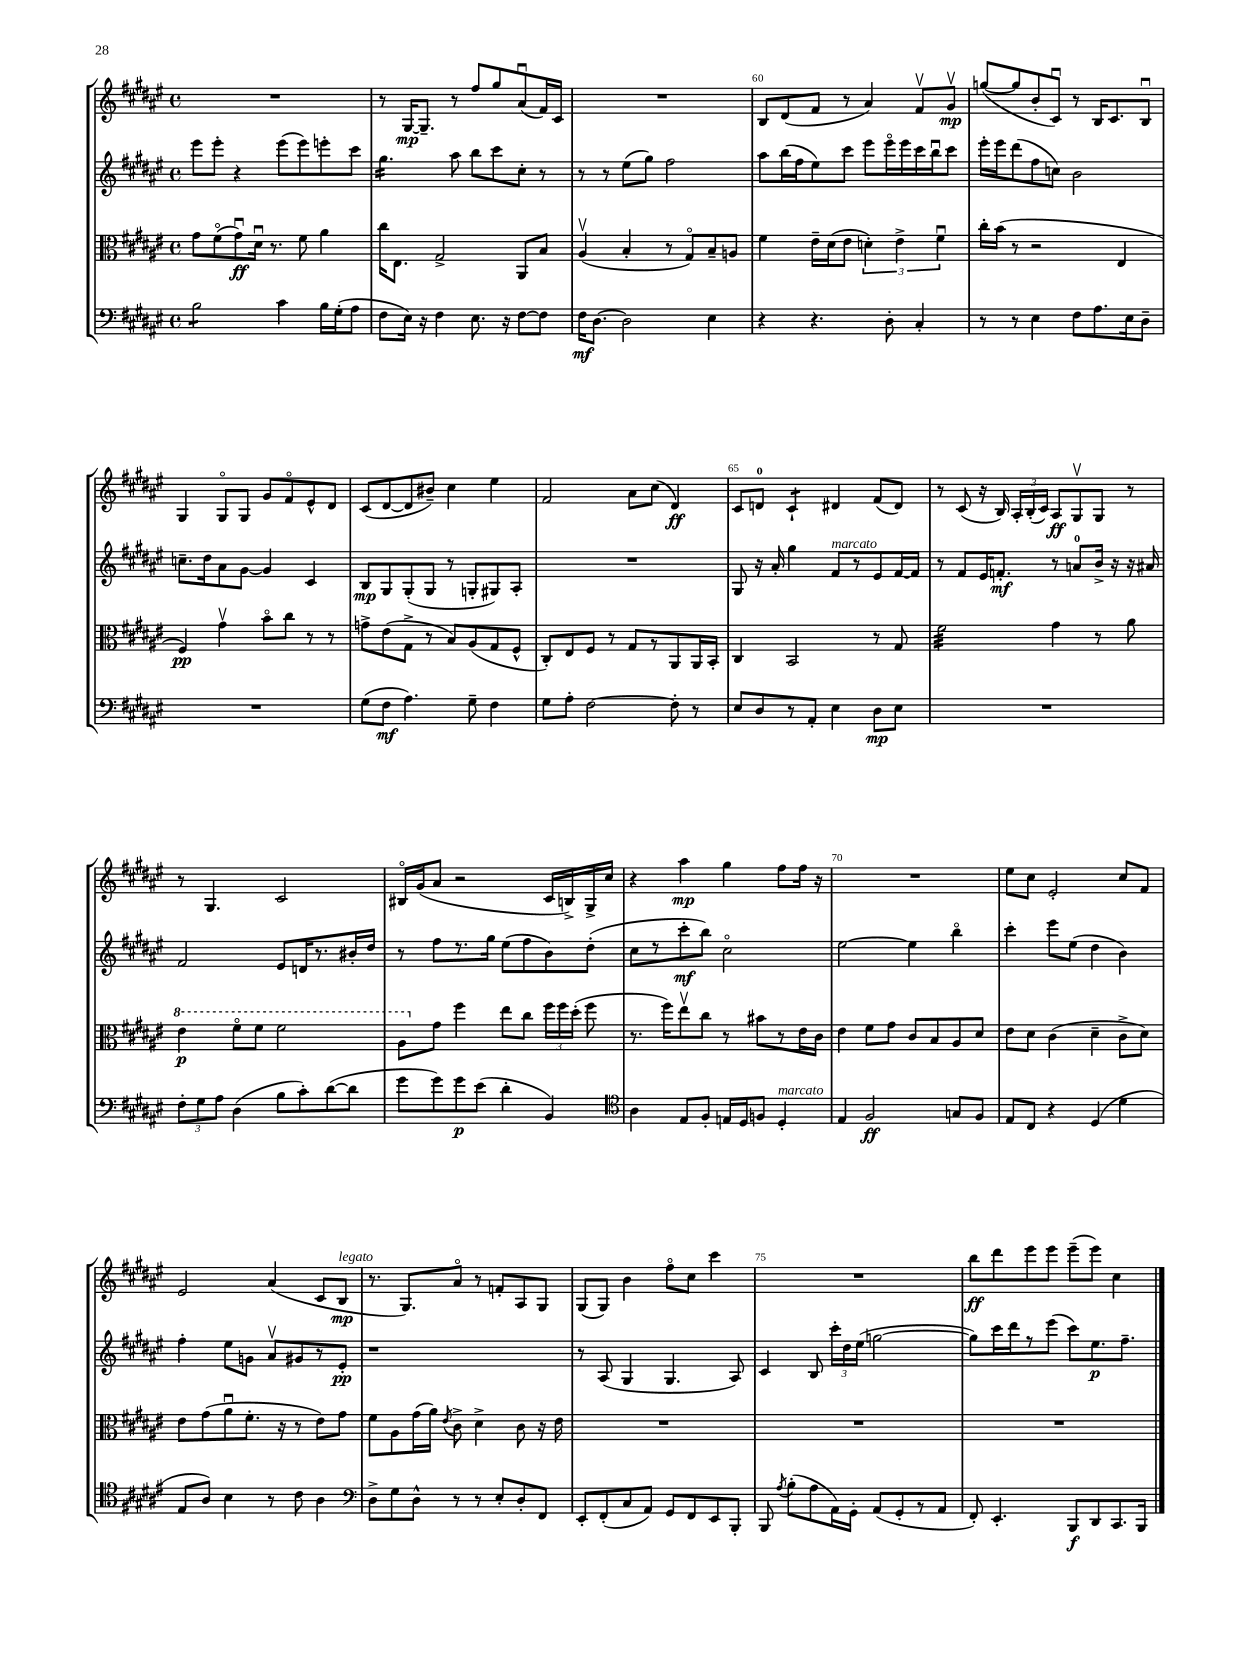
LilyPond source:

<<
\new StaffGroup <<
\new Staff = "s0" {
    \clef treble \key fis \major \defaultTimeSignature \time 4/4
    \autoBeamOff R1 |
    r8 gis16[~\mp gis8.]-- r8 fis''8[ gis''8 ais'8\downbow( fis'16) cis'16] |
    R1 |
    b8[ dis'8( fis'8] r8 ais'4) fis'8[\upbow gis'8]\upbow\mp |
    g''8[~( g''8 b'8-. cis'8]\downbow) r8 b16[ cis'8. b8]\downbow |
    gis4 gis8[\flageolet gis8] gis'8[ fis'8\flageolet eis'8-^ dis'8] |
    cis'8[( dis'8~ dis'8 bis'8]--) cis''4 eis''4 |
    fis'2 ais'8[ cis''8]( dis'4\ff) |
    cis'8[ d'8]-0 cis'4:8-! dis'4 fis'8[( dis'8]) |
    r8 cis'8( r16 b16) \tuplet 3/2 { ais16[-. b16-.( cis'16]) } ais8[\ff gis8\upbow gis8] r8 |
    r8 gis4. cis'2 |
    bis16[\flageolet gis'16( ais'8] r2 cis'16[ b16->) gis16-> cis''16] |
    r4 ais''4\mp gis''4 fis''8[ fis''16] r16 |
    R1 |
    eis''8[ cis''8] eis'2-. cis''8[ fis'8] |
    eis'2 ais'4( cis'8[ b8]\mp^\markup { \italic "legato" } |
    r8. gis8.[) ais'8]\flageolet r8 f'8[-. ais8 gis8] |
    gis8[( gis8]) b'4 fis''8[\flageolet cis''8] cis'''4 |
    R1 |
    b''8[\ff dis'''8 eis'''8 eis'''8] eis'''8[--( eis'''8]) cis''4 \bar "|." |
}
\new Staff = "s1" {
    \clef treble \key fis \major \defaultTimeSignature \time 4/4
    \autoBeamOff eis'''8[ eis'''8]-. r4 eis'''8[( eis'''8) e'''8-. cis'''8] |
    gis''4.:16 ais''8 b''8[ cis'''8 cis''8]-. r8 |
    r8 r8 eis''8[( gis''8]) fis''2 |
    ais''8[ b''16( fis''16 eis''8) cis'''8] eis'''8[ eis'''16\flageolet eis'''16 cis'''16 b''16\downbow cis'''8] |
    eis'''16[-. eis'''16 dis'''8( fis''8 c''8]) b'2 |
    c''8.[-- dis''16 ais'8 gis'8]~ gis'4 cis'4 |
    b8[\mp gis8 gis8-.( gis8] r8 g8[-. gis8) ais8]-. |
    R1 |
    gis8 r16 ais'16-. gis''4 fis'8[^\markup { \italic "marcato" } r8 eis'8 fis'16~ fis'16] |
    r8 fis'8[ eis'16 f'8.]-.\mf r8 a'8[-0 b'16]-> r16 r16 ais'16 |
    fis'2 eis'8[ d'16 r8. bis'16-. dis''16] |
    r8 fis''8[ r8. gis''16] eis''8[( fis''8 b'8) dis''8]-.( |
    cis''8[ r8 cis'''8-.\mf b''8]) cis''2\flageolet |
    eis''2~ eis''4 b''4\flageolet |
    cis'''4-. eis'''8[ eis''8]( dis''4 b'4) |
    fis''4-. eis''8[ g'8] ais'8[\upbow gis'8 r8 eis'8]-.\pp |
    r1 |
    r8 ais8( gis4 gis4. ais8) |
    cis'4 b8 \tuplet 3/2 { cis'''16[-. dis''16 eis''16]( } g''2~ |
    g''8[) cis'''16 dis'''16 r8 eis'''8]( cis'''8[) eis''8.\p fis''8.]-- \bar "|." |
}
\new Staff = "s2" {
    \clef alto \key fis \major \defaultTimeSignature \time 4/4
    \autoBeamOff gis'8[ fis'8\flageolet( gis'8\downbow\ff) dis'16]\downbow r8. fis'8 ais'4 |
    cis''16[ eis8.] gis2-> ais,8[ b8] |
    ais4\upbow( b4-. r8 gis8[\flageolet) b8-- a8] |
    fis'4 eis'16[-- dis'16( eis'8] \tuplet 3/2 { d'4-.) eis'4-> fis'4\downbow } |
    cis''16[-. b'16]( r8 r2 eis4 |
    fis4\pp) gis'4\upbow b'8[\flageolet cis''8] r8 r8 |
    g'8[-> eis'8( gis8]-> r8 b8[) ais8( gis8 fis8]-^ |
    cis8[-.) eis8 fis8] r8 gis8[ r8 ais,8 ais,16 b,16]-. |
    cis4 b,2 r8 gis8 |
    fis'2:32 gis'4 r8 ais'8 |
    \ottava #1 eis''4\p fis''8[\flageolet fis''8] fis''2 |
    ais'8[ \ottava #0 gis'8] fis''4 eis''8[ cis''8] \tuplet 3/2 { fis''16[ fis''16 dis''16]-.( } fis''8 |
    r8. fis''16[) eis''8\upbow cis''8] r8 bis'8[ r8 eis'16 cis'16] |
    eis'4 fis'8[ gis'8] cis'8[ b8 ais8 dis'8] |
    eis'8[ dis'8] cis'4( dis'4-- cis'8[-> dis'8]) |
    eis'8[ gis'8( ais'8\downbow fis'8.]-. r16 r8 eis'8[) gis'8] |
    fis'8[ ais8 gis'16( ais'16]) \acciaccatura { eis'8 } cis'8-> dis'4-> cis'8 r16 eis'16 |
    R1 |
    R1 |
    R1 \bar "|." |
}
\new Staff = "s3" {
    \clef bass \key fis \major \defaultTimeSignature \time 4/4
    \autoBeamOff b2:8 cis'4 b16[ gis16-.( ais8] |
    fis8[ eis16]) r16 fis4 eis8. r16 fis8[~ fis8] |
    fis16[\mf dis8.]~ dis2 eis4 |
    r4 r4. dis8-. cis4-. |
    r8 r8 eis4 fis8[ ais8. eis16 dis8]-- |
    R1 |
    gis8[( fis8]\mf ais4.) gis8-- fis4 |
    gis8[ ais8]-. fis2~ fis8-. r8 |
    eis8[ dis8 r8 ais,8]-. eis4 dis8[\mp eis8] |
    R1 |
    \tuplet 3/2 { fis8[-. gis8 ais8] } dis4( b8[ cis'8-.) dis'8~( dis'8] |
    gis'8[ gis'8) gis'8\p eis'8]( dis'4-. b,4) |
    \clef tenor ais4 eis8[ fis8]-. e16[ dis16 f8] dis4-.^\markup { \italic "marcato" } |
    eis4 fis2\ff g8[ fis8] |
    eis8[ cis8] r4 dis4( dis'4 |
    eis8[ ais8]) b4 r8 cis'8 ais4 |
    \clef bass dis8[-> gis8 dis8]-^ r8 r8 eis8[-. dis8-. fis,8] |
    eis,8[-. fis,8-.( cis8 ais,8]) gis,8[ fis,8 eis,8 b,,8]-. |
    b,,8 \acciaccatura { ais8 } b8[-.( ais8 ais,16) gis,16]-. ais,8[( gis,8-. r8 ais,8] |
    fis,8-.) eis,4.-. b,,8[\f dis,8 cis,8. b,,16] \bar "|." |
}
>>
>>
\layout { \context { \Score currentBarNumber = #57 \override BarNumber.break-visibility = ##(#f #t #t) barNumberVisibility = #(every-nth-bar-number-visible 5) } }
